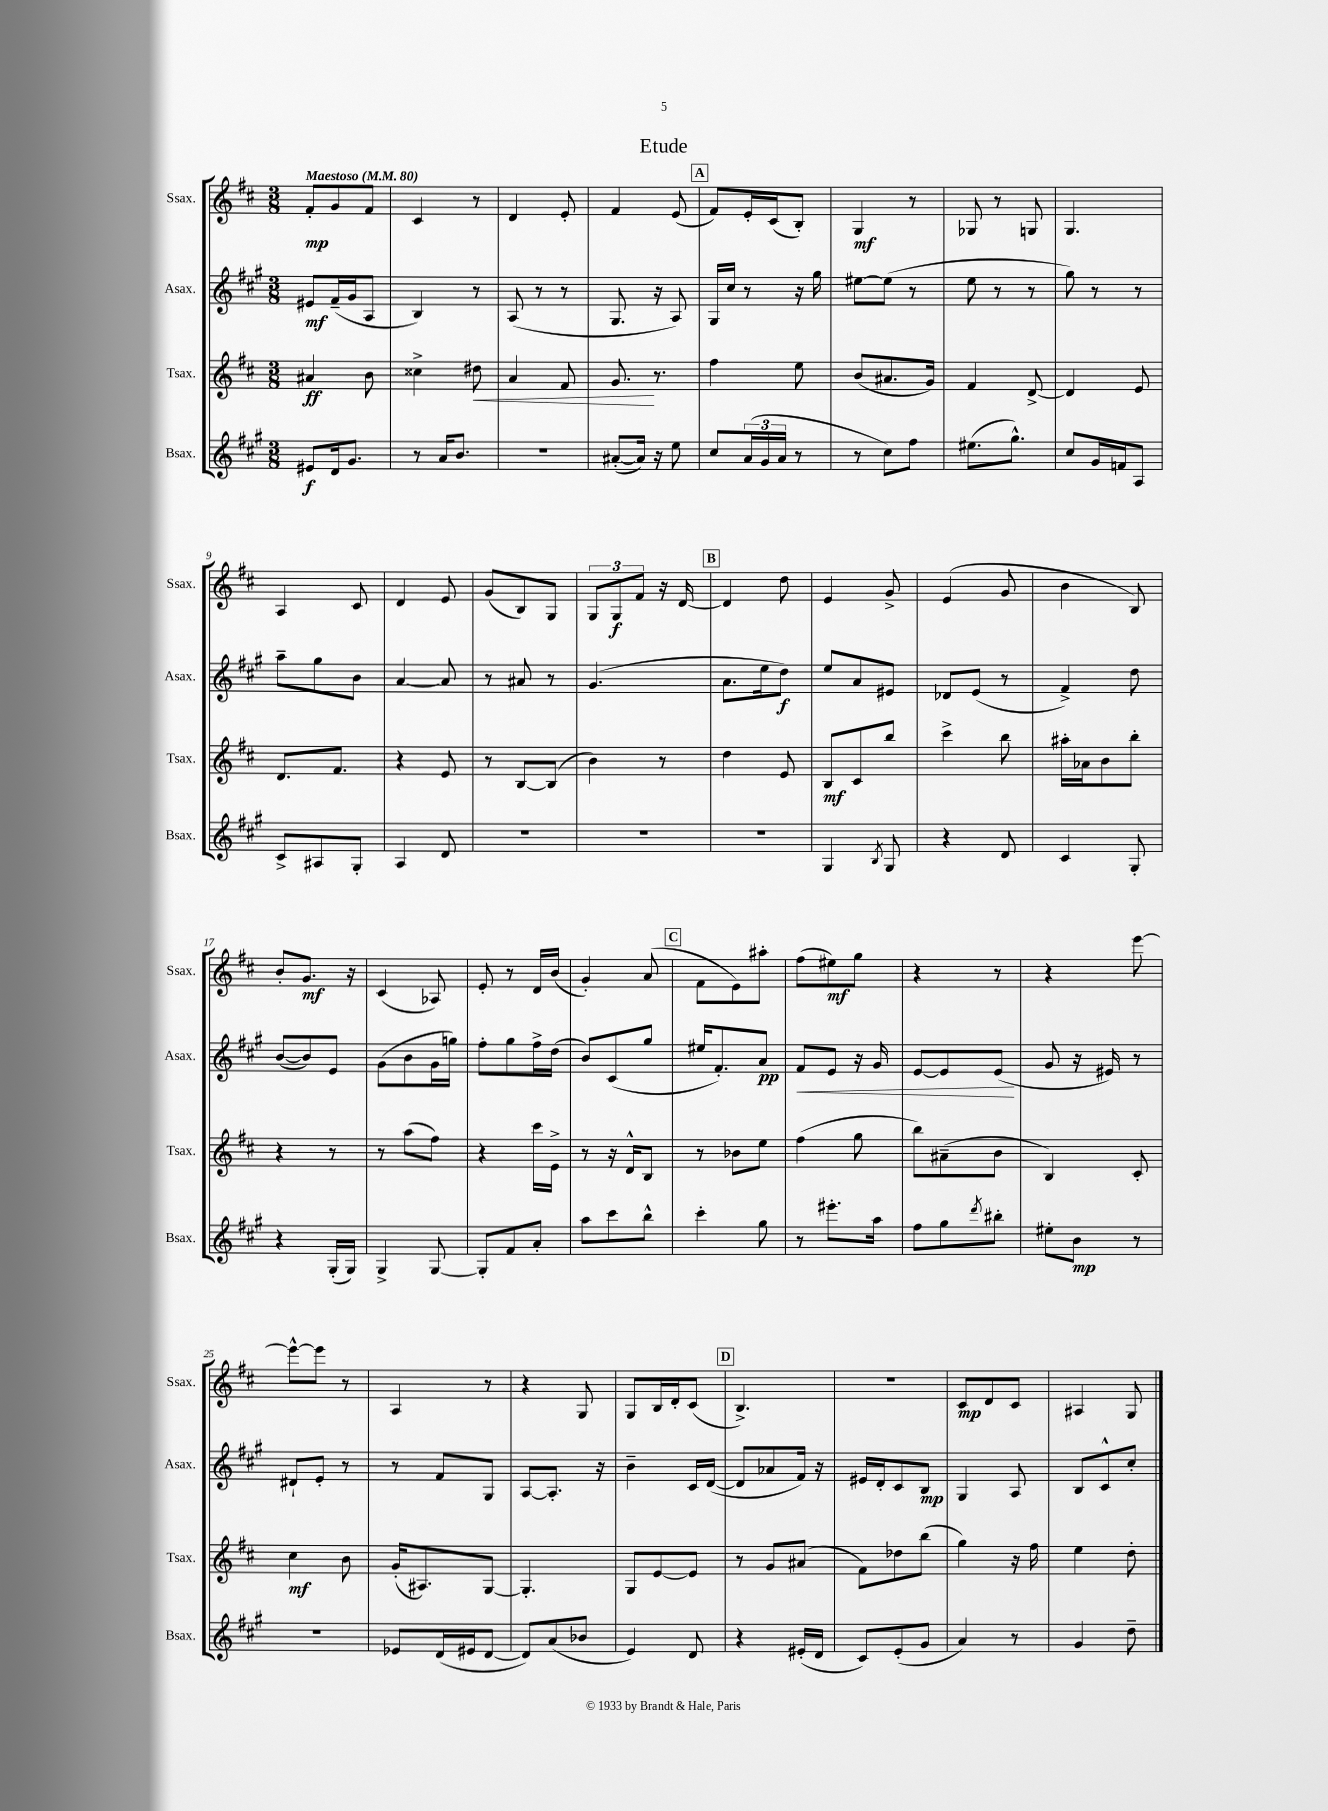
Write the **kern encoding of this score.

**kern	**kern	**kern	**kern
*staff4	*staff3	*staff2	*staff1
*clefG2	*clefG2	*clefG2	*clefG2
*k[f#c#g#]	*k[f#c#]	*k[f#c#g#]	*k[f#c#]
*M3/8	*M3/8	*M3/8	*M3/8
*MM80	*MM80	*MM80	*MM80
8e#	4a#	8e#	8f#'
16d	.	(16f#~	8g
8.g#	.	16g#	.
.	8b	8A	8f#
=	=	=	=
8r	4cc##^	4B)	4c#
16a	.	.	.
8.b	.	.	.
.	8dd#	8r	8r
=	=	=	=
4.r	4a	(8A	4d
.	.	8r	.
.	8f#	8r	8e'
=	=	=	=
([8a#'	8.g	8.G#	4f#
16a#])	.	.	.
16r	8.r	16r	.
8ee	.	8A)	(8e
=	=	=	=
8cc#	4ff#	16G#	8f#)
.	.	16cc#	.
(24a	.	8r	16e'
24g#	.	.	.
.	.	.	(16c#
24a	.	.	.
8r	8ee	16r	8B')
.	.	16gg#	.
=	=	=	=
8r	(8b	[8ee#	4G
8cc#)	8.a#	(8ee#]	.
8ff#	.	8r	8r
.	16g)	.	.
=	=	=	=
(8.ee#	4f#	8ee	8G-
.	.	8r	8r
8.gg#^^)	.	.	.
.	[8d^	8r	8G
=	=	=	=
8cc#	4d]	8gg#)	4.G
16g#	.	8r	.
16f	.	.	.
8A	8e	8r	.
=	=	=	=
8c#^	8.d	8aa~	4A
8A#	.	8gg#	.
.	8.f#	.	.
8G#'	.	8b	8c#
=	=	=	=
4A	4r	[4a	4d
8d	8e	8a]	8e
=	=	=	=
4.r	8r	8r	(8g
.	[8B	8a#	8B)
.	(8B]	8r	8G
=	=	=	=
4.r	4b)	(4.g#	12G
.	.	.	12G
.	.	.	12f#
.	8r	.	16r
.	.	.	[16d
=	=	=	=
4.r	4dd	8.a	4d]
.	.	16ee	.
.	8e	8dd)	8dd
=	=	=	=
4G#	8B	8ee	4e
.	8c#	8a	.
8qB	.	.	.
8G#	8bb	8e#	8g^
=	=	=	=
4r	4ccc#^	8d-	(4e
.	.	(8e	.
8d	8bb	8r	8g
=	=	=	=
4c#	16aa#'	4f#^)	4b
.	16a-	.	.
.	8b	.	.
8G#'	8bb'	8dd	8B)
=	=	=	=
4r	4r	([8b	8b'
.	.	8b])	8.g
(16G#'	8r	8e	.
16G#)	.	.	16r
=	=	=	=
4G#^	8r	(8g#	(4c#
.	(8aa	8b	.
[8G#	8ff#)	16g#	8A-)
.	.	16gg)	.
=	=	=	=
8G#']	4r	8ff#'	8e'
8f#	.	8gg#	8r
8a'	16ccc#	16ff#^	16d
.	16e^	(16dd	(16b
=	=	=	=
8aa	8r	8b)	4g')
8ccc#	16r	(8c#	.
.	16d^^	.	.
8bb^^	8B	8gg#	(8a
=	=	=	=
4ccc#'	8r	16ee#	8f#
.	.	8.f#')	.
.	8b-	.	8e)
8gg#	8ee	8a	8aa#'
=	=	=	=
8r	(4ff#	8f#	(8ff#
8.eee#'	.	8e	8ee#)
.	8gg	16r	8gg
16aa	.	16g#	.
=	=	=	=
8ff#	8bb)	[8e	4r
8gg#	(8a#~	8e]	.
8qddd	.	.	.
8bb#'	8b	(8e	8r
=	=	=	=
8ee#'	4B)	8g#	4r
8b	.	16r	.
.	.	16e#)	.
8r	8c#'	8r	[8eee
=	=	=	=
4.r	4cc#	8d#`	8eee^^_
.	.	8e'	8eee]
.	8b	8r	8r
=	=	=	=
8e-	(16g'	8r	4A
.	8.A#)	.	.
(16d	.	8f#	.
16e#	.	.	.
[8d	[8G	8G#	8r
=	=	=	=
8d])	4.G']	[8A	4r
(8a	.	8.A']	.
8b-	.	.	8G
.	.	16r	.
=	=	=	=
4e)	8G	4b~	8G
.	[8e	.	16B
.	.	.	16d'
8d	8e]	16c#	(8c#
.	.	([16d	.
=	=	=	=
4r	8r	8d]	4.B^)
.	8g	8a-	.
(16e#'	(8a#	16f#)	.
16d	.	16r	.
=	=	=	=
8c#)	8f#)	16e#	4.r
.	.	16d'	.
(8e'	8dd-	8c#	.
8g#	(8bb	8B	.
=	=	=	=
4a)	4gg)	4G#	8c#
.	.	.	8d
8r	16r	8A	8c#
.	16ff#	.	.
=	=	=	=
4g#	4ee	8B	4A#
.	.	8c#^^	.
8dd~	8dd'	8cc#'	8G
==	==	==	==
*-	*-	*-	*-
